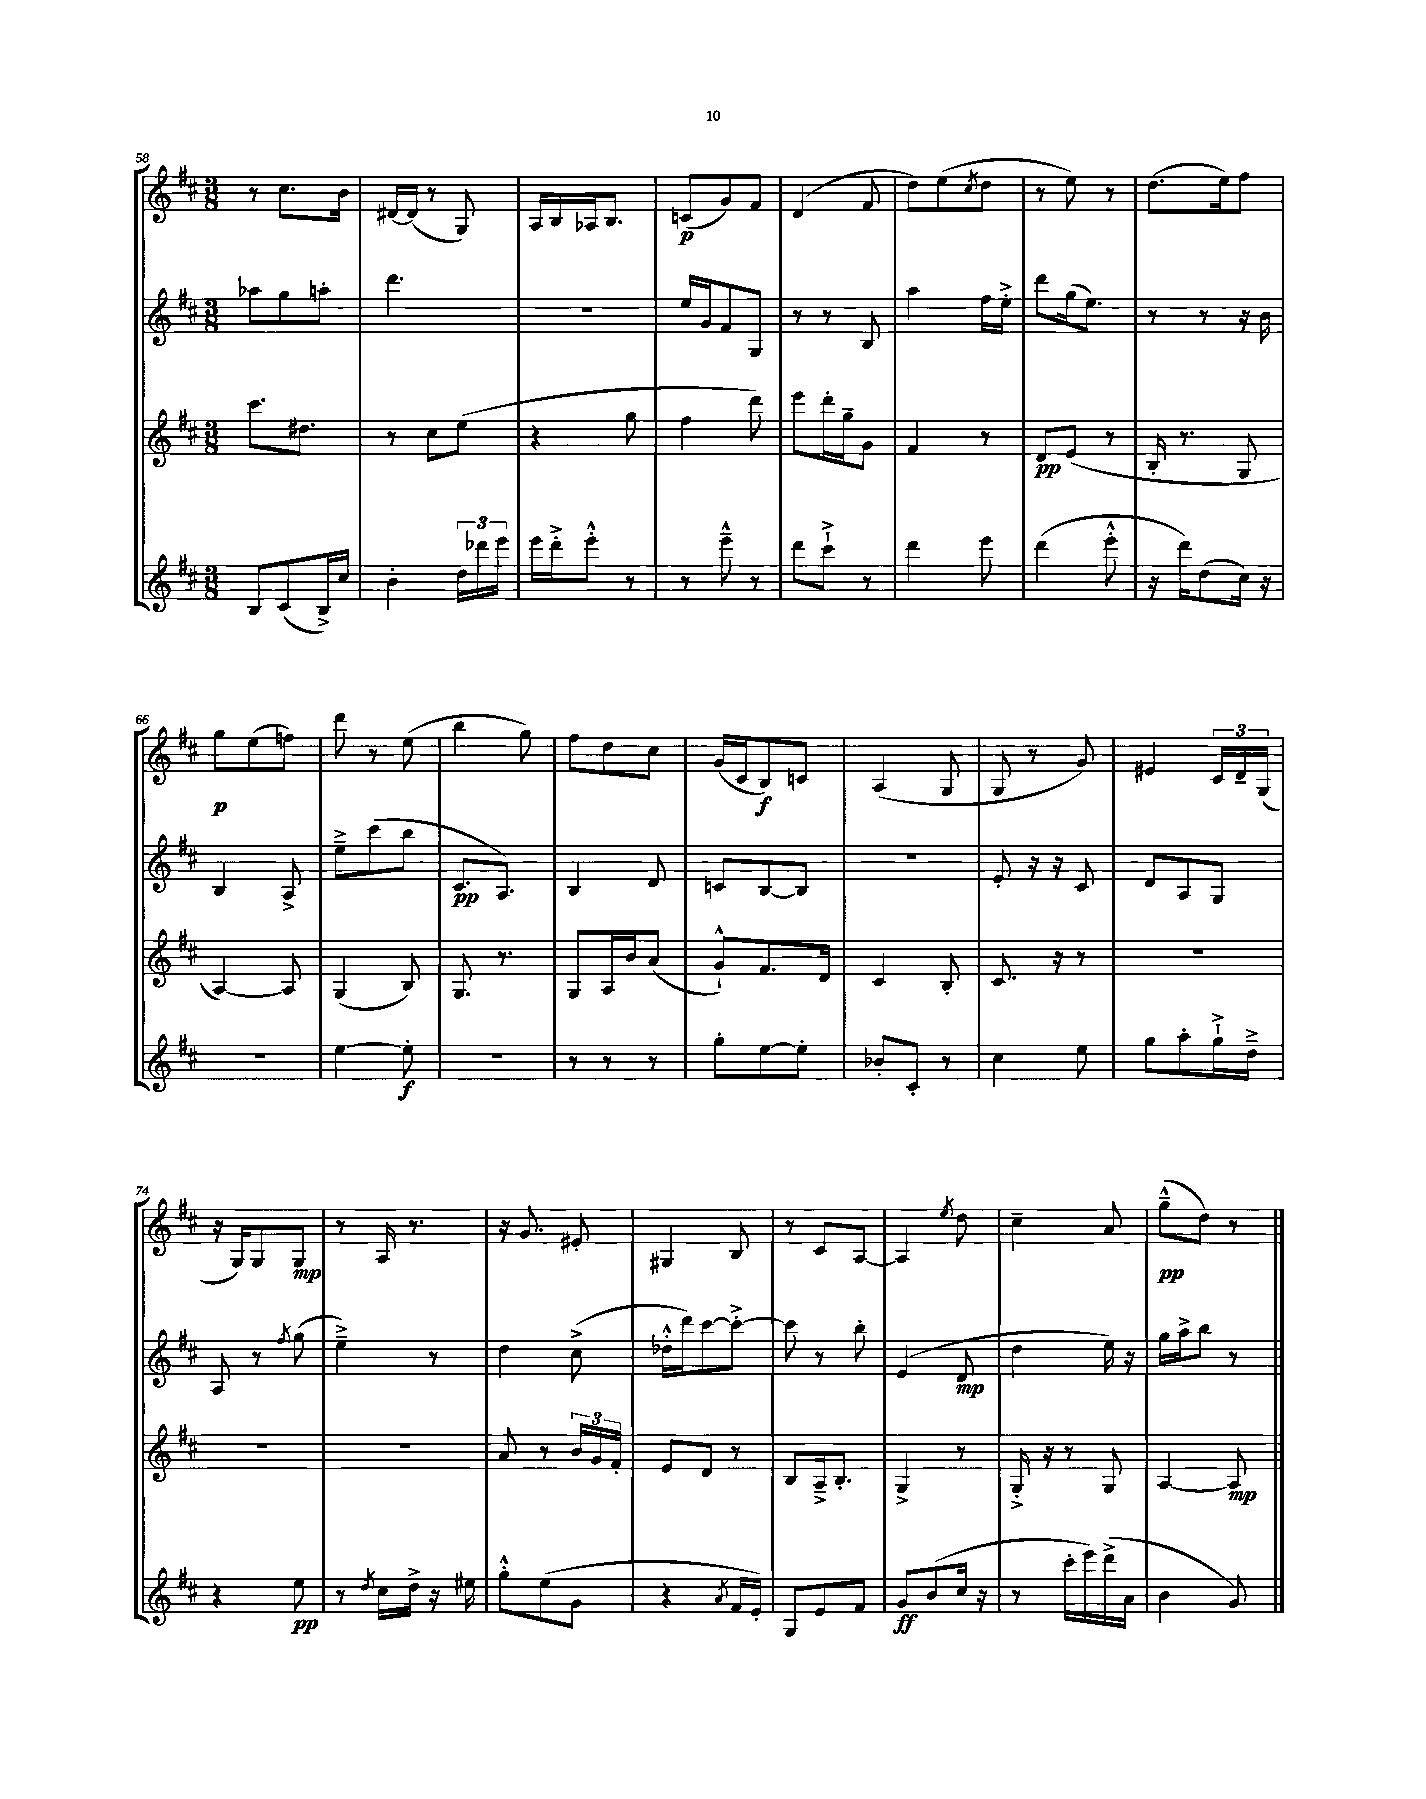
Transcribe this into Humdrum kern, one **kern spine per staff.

**kern	**kern	**kern	**kern
*staff4	*staff3	*staff2	*staff1
*clefG2	*clefG2	*clefG2	*clefG2
*k[f#c#]	*k[f#c#]	*k[f#c#]	*k[f#c#]
*M3/8	*M3/8	*M3/8	*M3/8
8B	8.ccc#	8aa-	8r
(8c#	.	8gg	8.cc#
.	8.dd#	.	.
16B^)	.	8aa'	.
16cc#	.	.	16b
=	=	=	=
4b'	8r	4.ddd	[16d#
.	.	.	(16d#]
.	8cc#	.	8r
24dd	(8ee	.	8G)
24ddd-	.	.	.
24eee	.	.	.
=	=	=	=
16eee	4r	4.r	16A
16ddd'^	.	.	16B
8eee'^^	.	.	16A-
.	.	.	8.B
8r	8gg	.	.
=	=	=	=
8r	4ff#	16ee	(8c
.	.	16g	.
8eee~^^	.	8f#	8g)
8r	8ddd)	8G	8f#
=	=	=	=
8ddd	8eee	8r	(4d
8ccc#`^	16ddd'	8r	.
.	16gg~	.	.
8r	8g	8B	8f#
=	=	=	=
4ddd	4f#	4aa	8dd)
.	.	.	(8ee
.	.	.	8qcc#
8eee	8r	16ff#	8dd
.	.	16ee'^	.
=	=	=	=
(4ddd	8d	8ddd	8r
.	(8e	(16gg	8ee)
.	.	8.ee)	.
8eee'^^	8r	.	8r
=	=	=	=
16r	16B'	8r	(8.dd
16ddd)	8.r	.	.
(8dd	.	8r	.
.	.	.	16ee)
16cc#)	8G	16r	8ff#
16r	.	16b	.
=	=	=	=
4.r	[4A)	4B	8gg
.	.	.	(8ee
.	8A]	8A^	8ff)
=	=	=	=
[4ee	(4G	8ee~^	8ddd
.	.	(8ccc#	8r
8ee']	8B)	8bb	(8ee
=	=	=	=
4.r	8.G	8.c#	4bb
.	8.r	8.A)	.
.	.	.	8gg)
=	=	=	=
8r	8G	4B	8ff#
8r	16A	.	8dd
.	16b	.	.
8r	(8a	8d	8cc#
=	=	=	=
8gg'	8g`^^)	8c	(16g
.	.	.	16c#
[8ee	8.f#	[8B	8B)
8ee']	.	8B]	8c
.	16d	.	.
=	=	=	=
8b-'	4c#	4.r	(4A
8c#'	.	.	.
8r	8B'	.	8G
=	=	=	=
4cc#	8.c#	8e'	8G
.	.	16r	8r
.	16r	16r	.
8ee	8r	8c#	8g)
=	=	=	=
8gg	4.r	8d	4e#
8aa'	.	8A	.
16gg`^	.	8G	24c#
.	.	.	24d~
16dd~^	.	.	.
.	.	.	(24G
=	=	=	=
4r	4.r	8A	16r
.	.	.	16G)
.	.	8r	8G
.	.	8qff#	.
8ee	.	(8gg	8G
=	=	=	=
8r	4.r	4ee~^)	8r
8qdd	.	.	.
16cc#	.	.	16A
16dd^	.	.	8.r
16r	.	8r	.
16ee#	.	.	.
=	=	=	=
8gg'^^	8a	4dd	16r
.	.	.	8.g
(8ee	8r	.	.
8g	24b	(8cc#^	8e#'
.	24g	.	.
.	24f#'	.	.
=	=	=	=
4r	8e	16dd-'^^	4G#
.	.	16ddd)	.
.	8d	[8ccc#	.
8qa	.	.	.
16f#	8r	8ccc#'^_	8B
16e')	.	.	.
=	=	=	=
8G	8B	8ccc#]	8r
8e	16A~^	8r	8c#
.	8.B'	.	.
8f#	.	8bb'	[8A
=	=	=	=
8g	4G^	(4e	4A]
(8b	.	.	.
.	.	.	8qee
16cc#	8r	8d	8dd
16r	.	.	.
=	=	=	=
8r	16G'^	4dd	4cc#~
.	16r	.	.
16ccc#'	8r	.	.
16eee)	.	.	.
(16ddd^	8G	16ee)	8a
16a	.	16r	.
=	=	=	=
4b	[4A	16gg	(8gg~^^
.	.	16aa^	.
.	.	8bb	8dd)
8g)	8A]	8r	8r
==	==	==	==
*-	*-	*-	*-
